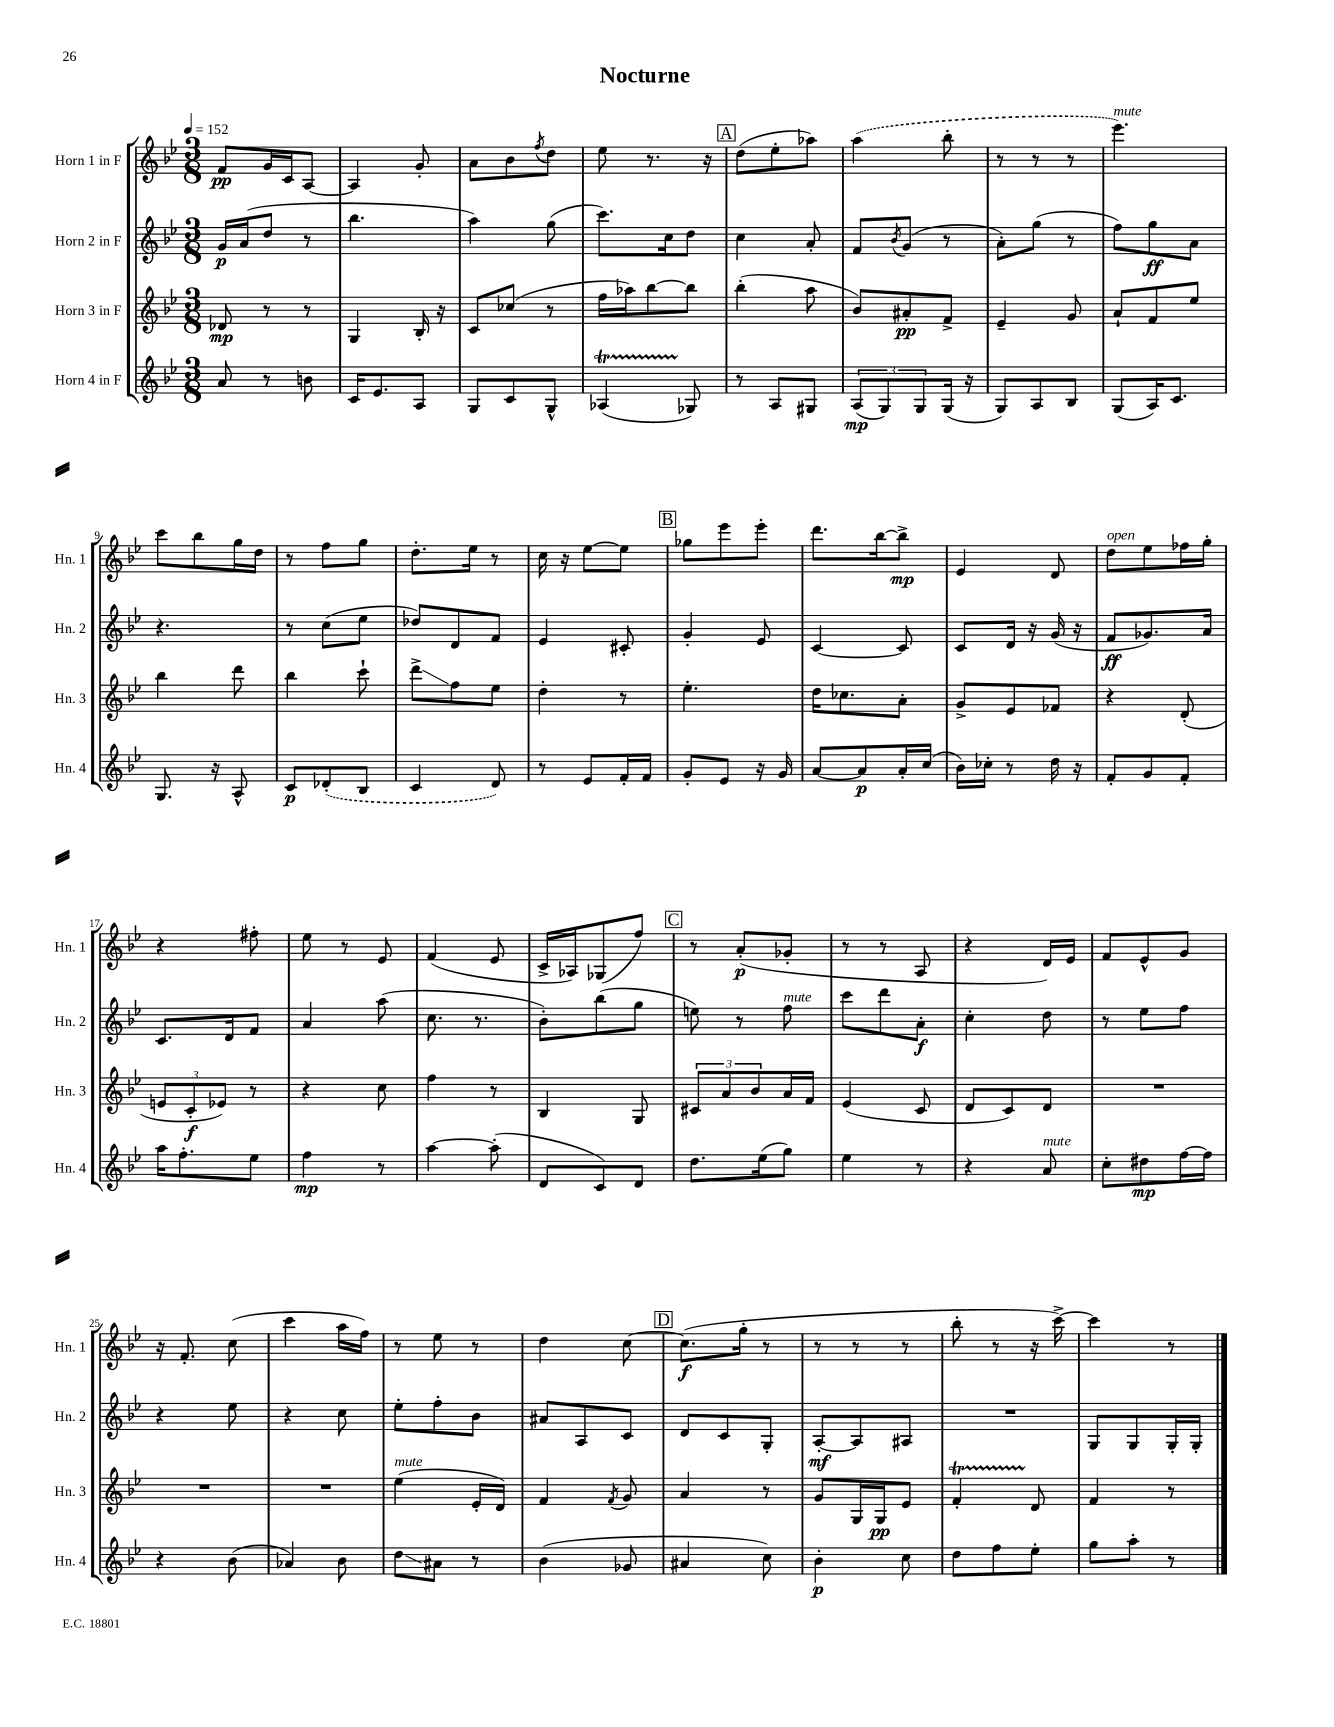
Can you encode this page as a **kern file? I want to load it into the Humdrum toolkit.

**kern	**kern	**kern	**kern
*staff4	*staff3	*staff2	*staff1
*clefG2	*clefG2	*clefG2	*clefG2
*k[b-e-]	*k[b-e-]	*k[b-e-]	*k[b-e-]
*M3/8	*M3/8	*M3/8	*M3/8
*MM152	*MM152	*MM152	*MM152
8a/	8d-/	16g/LL	8f/L
.	.	(16a/J	.
8r	8r	8dd/J	16g/L
.	.	.	16c/J
8b\	8r	8r	[8A/J
=	=	=	=
16c/LK	4G/	4.bb-\	4A/]
8.e-/	.	.	.
8A/J	16B-'/	.	8g'/
.	16r	.	.
=	=	=	=
8G/L	8c/L	4aa\)	8a\L
8c/	(8cc-/J	.	8b-\
.	.	.	8qff/
8G^^/J	8r	(8gg\	8dd\J
=	=	=	=
(4A-/	16ff\LL	8.ccc\L)	8ee-\
.	16aa-\J)	.	.
.	[8bb-\	.	8.r
.	.	16cc\k	.
8G-/)	8bb-\]J	8dd\J	.
.	.	.	16r
=	=	=	=
8r	(4bb-'\	4cc\	(8dd\L
8A/L	.	.	8ee-'\
8G#/J	8aa\	8a'/	8aa-\J)
=	=	=	=
(12A/L	8b-/L)	8f/L	(4aa\
12G/)	.	.	.
.	.	8qb-/	.
.	8a#'/	(8g/J	.
12G/	.	.	.
(16G/Jk	8f^/J	8r	8bb-'\
16r	.	.	.
=	=	=	=
8G/L)	4e-~/	8a'\L)	8r
8A/	.	(8gg\J	8r
8B-/J	8g/	8r	8r
=	=	=	=
(8G/L	8a`/L	8ff\L)	4.eee-\)
16A/K)	8f/	8gg\	.
8.c/J	.	.	.
.	8ee-/J	8a\J	.
=	=	=	=
8.G/	4bb-\	4.r	8ccc\L
.	.	.	8bb-\
16r	.	.	.
8A^^/	8ddd\	.	16gg\L
.	.	.	16dd\JJ
=	=	=	=
8c/L	4bb-\	8r	8r
(8d-'/	.	(8cc\L	8ff\L
8B-/J	8ccc`\	8ee-\J	8gg\J
=	=	=	=
4c/	8ddd^\L	8dd-/L)	8.dd'\L
.	8ff\	8d/	.
.	.	.	16ee-\Jk
8d/)	8ee-\J	8f/J	8r
=	=	=	=
8r	4dd'\	4e-/	16cc\
.	.	.	16r
8e-/L	.	.	[8ee-\L
16f'/L	8r	8c#'/	8ee-\]J
16f/JJ	.	.	.
=	=	=	=
8g'/L	4.ee-'\	4g'/	8gg-\L
8e-/J	.	.	8eee-\
16r	.	8e-/	8eee-'\J
16g/	.	.	.
=	=	=	=
[8a/L	16dd\LK	[4c/	8.ddd\L
.	8.cc-\	.	.
8a/]	.	.	.
.	.	.	[16bb-\k
16a'/L	8a'\J	8c/]	8bb-^\]J
(16cc/JJ	.	.	.
=	=	=	=
16b-\LL)	8g^/L	8c/L	4e-/
16cc-'\JJ	.	.	.
8r	8e-/	16d/Jk	.
.	.	16r	.
16dd\	8f-/J	(16g/	8d/
16r	.	16r	.
=	=	=	=
8f'/L	4r	8f/L	8dd\L
8g/	.	8.g-/)	8ee-\
8f'/J	(8d'/	.	16ff-\L
.	.	16a/Jk	16gg'\JJ
=	=	=	=
16aa\LK	12e/L	8.c/L	4r
8.ff'\	.	.	.
.	12c'/	.	.
.	12e-/J)	.	.
.	.	16d/k	.
8ee-\J	8r	8f/J	8ff#'\
=	=	=	=
4ff\	4r	4a/	8ee-\
.	.	.	8r
8r	8cc\	(8aa\	8e-/
=	=	=	=
[4aa\	4ff\	8.cc\	(4f/
.	.	8.r	.
(8aa'\]	8r	.	8e-/
=	=	=	=
8d/L	4B-/	8b-'\L)	16c^/LL
.	.	.	16A-/J)
8c/)	.	(8bb-\	(8G-/
8d/J	8G/	8gg\J	8ff/J)
=	=	=	=
8.dd\L	12c#/L	8ee\)	8r
.	12a/	.	.
.	.	8r	(8a'/L
.	12b-/	.	.
(16ee-\k	.	.	.
8gg\J)	16a/L	8ff\	8g-'/J
.	16f/JJ	.	.
=	=	=	=
4ee-\	(4e-/	8ccc\L	8r
.	.	8ddd\	8r
8r	8c/	8a'\J	8A/
=	=	=	=
4r	8d/L	4cc'\	4r
.	8c/)	.	.
8a/	8d/J	8dd\	16d/LL)
.	.	.	16e-/JJ
=	=	=	=
8cc'\L	4.r	8r	8f/L
8dd#\	.	8ee-\L	8e-^^/
[16ff\L	.	8ff\J	8g/J
16ff\]JJ	.	.	.
=	=	=	=
4r	4.r	4r	16r
.	.	.	8.f'/
(8b-\	.	8ee-\	(8cc\
=	=	=	=
4a-/)	4.r	4r	4ccc\
8b-\	.	8cc\	16aa\LL
.	.	.	16ff\JJ)
=	=	=	=
8dd\L	(4ee-\	8ee-'\L	8r
8a#\J	.	8ff'\	8ee-\
8r	16e-'/LL	8b-\J	8r
.	16d/JJ)	.	.
=	=	=	=
(4b-\	4f/	8a#/L	4dd\
.	.	8A/	.
.	8qf/	.	.
8g-/	8g/	8c/J	[8cc\
=	=	=	=
4a#/	4a/	8d/L	(8.cc\]L
.	.	8c/	.
.	.	.	16gg'\Jk
8cc\)	8r	8G'/J	8r
=	=	=	=
4b-'\	8g/L	[8A'/L	8r
.	16G/L	8A/]	8r
.	16G/J	.	.
8cc\	8e-/J	8A#/J	8r
=	=	=	=
8dd\L	4f'/	4.r	8bb-'\
8ff\	.	.	8r
8ee-'\J	8d/	.	16r
.	.	.	[16ccc^\)
=	=	=	=
8gg\L	4f/	8G/L	4ccc\]
8aa'\J	.	8G/	.
8r	8r	16G'/L	8r
.	.	16G'/JJ	.
==	==	==	==
*-	*-	*-	*-
